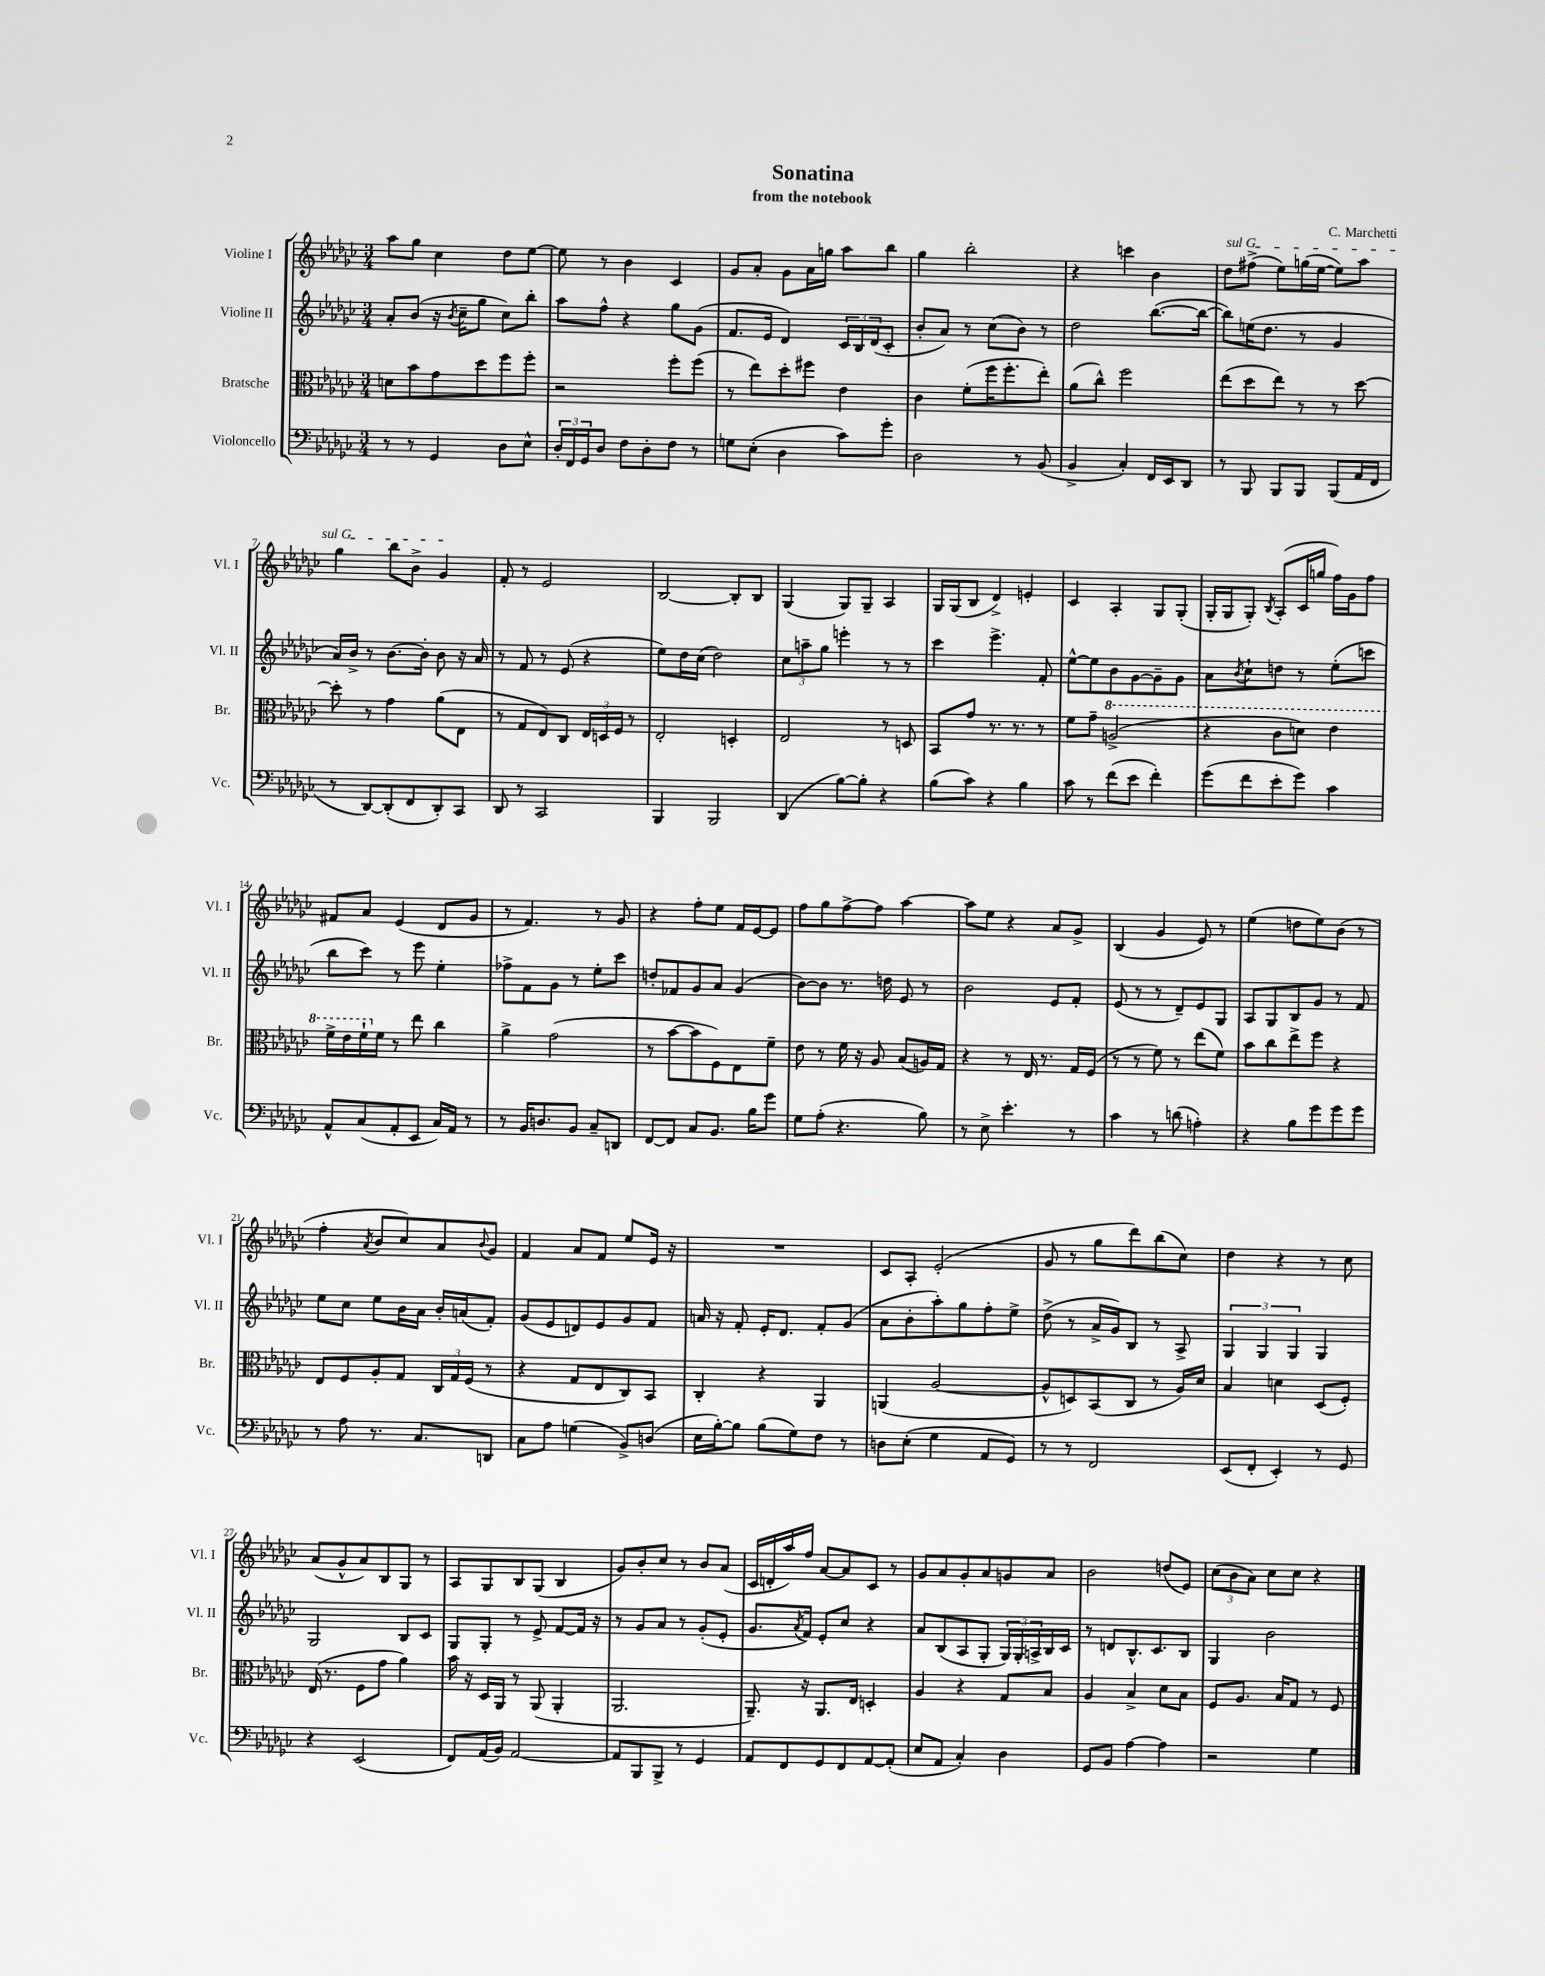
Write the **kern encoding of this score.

**kern	**kern	**kern	**kern
*staff4	*staff3	*staff2	*staff1
*clefF4	*clefC3	*clefG2	*clefG2
*k[b-e-a-d-g-c-]	*k[b-e-a-d-g-c-]	*k[b-e-a-d-g-c-]	*k[b-e-a-d-g-c-]
*M3/4	*M3/4	*M3/4	*M3/4
8r	8d	8a-'	8aa-
8r	8b-	(8b-	8gg-
4GG-	8g-	16r	4cc-
.	.	8qb-	.
.	.	16cc-~	.
.	8dd-	8gg-	.
8D-	8ff	8cc-)	8dd-
8E-^^	8ff'	8bb-'	[8ee-
=	=	=	=
24D-'	2r	8aa-	8ee-]
24FF	.	.	.
24GG-	.	.	.
8D-	.	8ff^^	8r
8F	.	4r	4b-
8D-'	.	.	.
8F	8ff'	8gg-	4c-
8r	(8ff	(8g-	.
=	=	=	=
8G	8r	8.f	8g-
(8E-'	8ee-)	.	8a-'
.	.	16e-	.
4D-	8dd-'	4d-)	8g-
.	8ff#	.	16a-
.	.	.	16gg
8c-)	4e-	24c-	8aa-
.	.	24B-	.
.	.	(24d-	.
8g-'	.	8c-'	8bb-
=	=	=	=
2D-	4c-	8b-'	4gg-
.	.	8a-)	.
.	(8f'	8r	2bb-'
.	16ff	(8cc-	.
.	8.ff'	.	.
8r	.	8b-)	.
(8BB-	8ee-')	8r	.
=	=	=	=
4BB-^	(8a-	2dd-	4r
.	8cc-^^)	.	.
4C-')	2ff	.	4ccc
16FF	.	([8.bb-	4b-
16EE-	.	.	.
8DD-	.	.	.
.	.	16bb-_	.
=	=	=	=
8r	(8ee-	8bb-])	8dd-
8BBB-	8dd-	(16ee	(8ff#^
.	.	8.dd-	.
8BBB-	8ee-)	.	8ee-)
8BBB-	8r	8r	(16gg
.	.	.	[16ee-
(8BBB-	8r	4g-	8ee-])
16AA-	[8dd-	.	8aa-
16FF	.	.	.
=	=	=	=
8r	8dd-']	16a-)	4gg-
.	.	16b-^	.
[8DD-)	8r	8r	.
(8DD-']	4g-	[8.b-	8bb-
8FF	.	.	8b-^
.	.	16b-']	.
8DD-')	(8a-	8b-	4g-
8CC-	8E-	16r	.
.	.	16a-	.
=	=	=	=
8DD-	8r	8r	8f'
8r	8G-	8f	8r
2CC-	8E-)	8r	2e-
.	8C-	(8e-	.
.	24E-	4r	.
.	24D	.	.
.	24F	.	.
.	8r	.	.
=	=	=	=
4BBB-	2E-'	8ee-)	[2B-
.	.	16dd-	.
.	.	(16cc-	.
2BBB-	.	2dd-)	.
.	4D'	.	8B-']
.	.	.	8B-
=	=	=	=
(4DD-	2E-	12cc-	(4G-
.	.	12aa~	.
.	.	12gg-	.
[8B-)	.	4eee'	8G-)
8B-']	.	.	8G-~
4r	8r	8r	4A-
.	8D	8r	.
=	=	=	=
(8B-	8BB-	4ccc-	16G-
.	.	.	(16G-
8c-)	8g-	.	8B-
4r	8.r	4.eee-^	4d-^)
.	8.r	.	.
4B-	.	.	4e'
.	8r	8f'	.
=	=	=	=
8c-	8f	[8ee-^^	4c-
8r	8g-~	8ee-]	.
(8f	(2a^	8b-	4A-'
8e-	.	[8g-	.
4f')	.	8g-~]	8G-
.	.	8g-	(8G-'
=	=	=	=
(8g-	4r	8a-	16G-'
.	.	.	16G-
.	.	8qb-	.
8f	.	8cc-`	8G-')
.	.	.	8qB-
8e-'	8cc-	8dd	(8A-'
8g-)	8dd)	8r	16c-
.	.	.	16gg
4c-	4ee-	(8ee-'	16ff)
.	.	.	16g-
.	.	8ccc	8ff
=	=	=	=
8AA-^^	16ff^	8bb-	8f#
.	16ee-	.	.
(8C-	16ff`	8ccc-)	8a-
.	16f	.	.
8AA-'	8r	8r	(4e-
8EE-	8ee-	8eee-	.
16C-)	4cc-	4ee-'	8d-
16AA-	.	.	.
8r	.	.	8g-
=	=	=	=
8r	4a-^	8ff-^	8r
16BB-	.	8f	4.f)
8.D	.	.	.
.	(2g-	8g-	.
8BB-	.	8r	.
8C-~	.	8ee-'	8r
8DD	.	8ccc-	8g-
=	=	=	=
[8FF	8r	8dd'	4r
8FF]	[8b-	8f-	.
8C-	8b-]	8g-	8ff'
8.BB-	8F)	8a-	8ee-
.	8E-	(4g-	16f
16B-	.	.	[16e-
8g-	8f~	.	8e-]
=	=	=	=
8G-	8e-	[8b-)	8ff
(8A-'	8r	8b-]	8gg-
4.r	16f	8.r	[8ff^
.	16r	.	.
.	8A-	.	8ff]
.	.	16dd	.
.	(8B-	8e-	[4aa-
8B-)	16A)	8r	.
.	16G-	.	.
=	=	=	=
8r	4r	2b-	8aa-]
8E-^	.	.	8ee-
4.e-'	8r	.	4r
.	16E-	.	.
.	8.r	.	.
.	.	8e-	8a-
8r	16G-	8f'	8g-^
.	(16F	.	.
=	=	=	=
4c-	8r	(8e-	(4B-
.	8r	8r	.
8r	8f)	8r	4g-
(8d	8r	8d-~)	.
4A')	(8ee-	8e-	8e-)
.	8f)	8G-	8r
=	=	=	=
4r	8b-	8A-	(4ee-
.	8cc-	8G-	.
8B-	8ee-^	8B-	8dd
8g-	8ff	8g-	8ee-)
8g-	4r	8r	(8b-
8g-	.	8f	8r
=	=	=	=
8r	8E-	8ee-	4ff'
8A-	8F	8cc-	.
.	.	.	8qa-
8.r	8A-'	8ee-	8b-
.	8G-	16b-	8cc-)
8.C-	.	16a-	.
.	24C-	16b-'	8a-
.	24G-	.	.
.	.	(16a	.
.	(24F	.	.
.	.	.	8qqb-
8DD	8r	8f')	8g-
=	=	=	=
8C-	4r	(8g-	4f
8A-	.	8e-	.
(4G	8G-	8d)	8a-
.	8E-	8e-	8f
8BB-^)	8C-)	8g-	8ee-
(8D	8BB-	8f	16e-
.	.	.	16r
=	=	=	=
16E-	4C-'	16a	2.r
[16B-')	.	16r	.
8B-]	.	8f'	.
(8B-	4r	16e-'	.
.	.	8.d-	.
8G-)	.	.	.
8F	4AA-	8f'	.
8r	.	(8g-	.
=	=	=	=
8D	(4AA	8a-	8c-
(8E-'	.	8b-'	8A-'
4G-	[2A-	8aa-')	(2e-'
.	.	8gg-	.
8AA-	.	8ff'	.
8GG-)	.	8ee-^	.
=	=	=	=
8r	8A-^^]	(8dd-^	8g-
8r	8D)	8r	8r
2FF	(8BB-	16a-^	8gg-
.	.	16g-)	.
.	8C-	8B-	8ddd-)
.	8r	8r	(8bb-
.	16A-)	8A-^	8cc-)
.	16d-	.	.
=	=	=	=
(8EE-	4B-	6G-	4dd-
8FF'	.	.	.
.	.	6G-	.
4EE-')	4d	.	4r
.	.	6G-	.
8r	(8D-	4G-	8r
8GG-	8F')	.	8cc-
=	=	=	=
4r	(16E-	2G-	(8a-
.	8.r	.	.
.	.	.	8g-^^
(2EE-	8F	.	8a-)
.	8g-	.	8B-
.	4a-)	8B-	8G-
.	.	8c-	8r
=	=	=	=
8FF)	16b-	8G-	8A-
.	16r	.	.
(16AA-	16D-	8G-'	8G-
16BB-)	16AA-	.	.
[2AA-	8r	8r	8B-
.	(8AA-	8e-^	(8G-
.	4AA-'	[8f	4B-
.	.	16f]	.
.	.	16r	.
=	=	=	=
8AA-]	2.AA-	8r	8g-)
8BBB-	.	8g-	8b-'
8BBB-^	.	8a-	8cc-
8r	.	8r	8r
4GG-	.	(8g-'	8b-
.	.	8e-'	(8a-
=	=	=	=
8AA-	8.AA-~)	8.g-	16c-
.	.	.	16d'
8FF	.	.	16aa-)
.	.	8qa-	.
.	16r	16f)	16ff
8GG-	8.AA-	8e-'	[8a-
8FF	.	8cc-	8a-]
.	16E-	.	.
[8AA-	4D'	4r	8c-
(8AA-']	.	.	8r
=	=	=	=
8E-	4A-	8a-	8g-
8AA-	.	(8B-	8a-
4C-')	4r	8A-	8g-'
.	.	8G-'	8a-
4D-	8G-	24G-)	8g
.	.	24G-'	.
.	.	24A^	.
.	8B-	16B-	8a-
.	.	16c-	.
=	=	=	=
8GG-	4A-	8r	2b-
8BB-	.	8d	.
[4A-	4B-^	8.B-^^	.
.	.	8.c-	.
4A-]	8d-	.	(8dd
.	8B-	8B-	8e-)
=	=	=	=
2r	8F	4G-	(12cc-
.	.	.	12b-
.	8.A-	.	.
.	.	.	12a-)
.	.	2b-	8cc-
.	16B-	.	.
.	8G-	.	8cc-
4G-	8r	.	4r
.	8F	.	.
==	==	==	==
*-	*-	*-	*-
